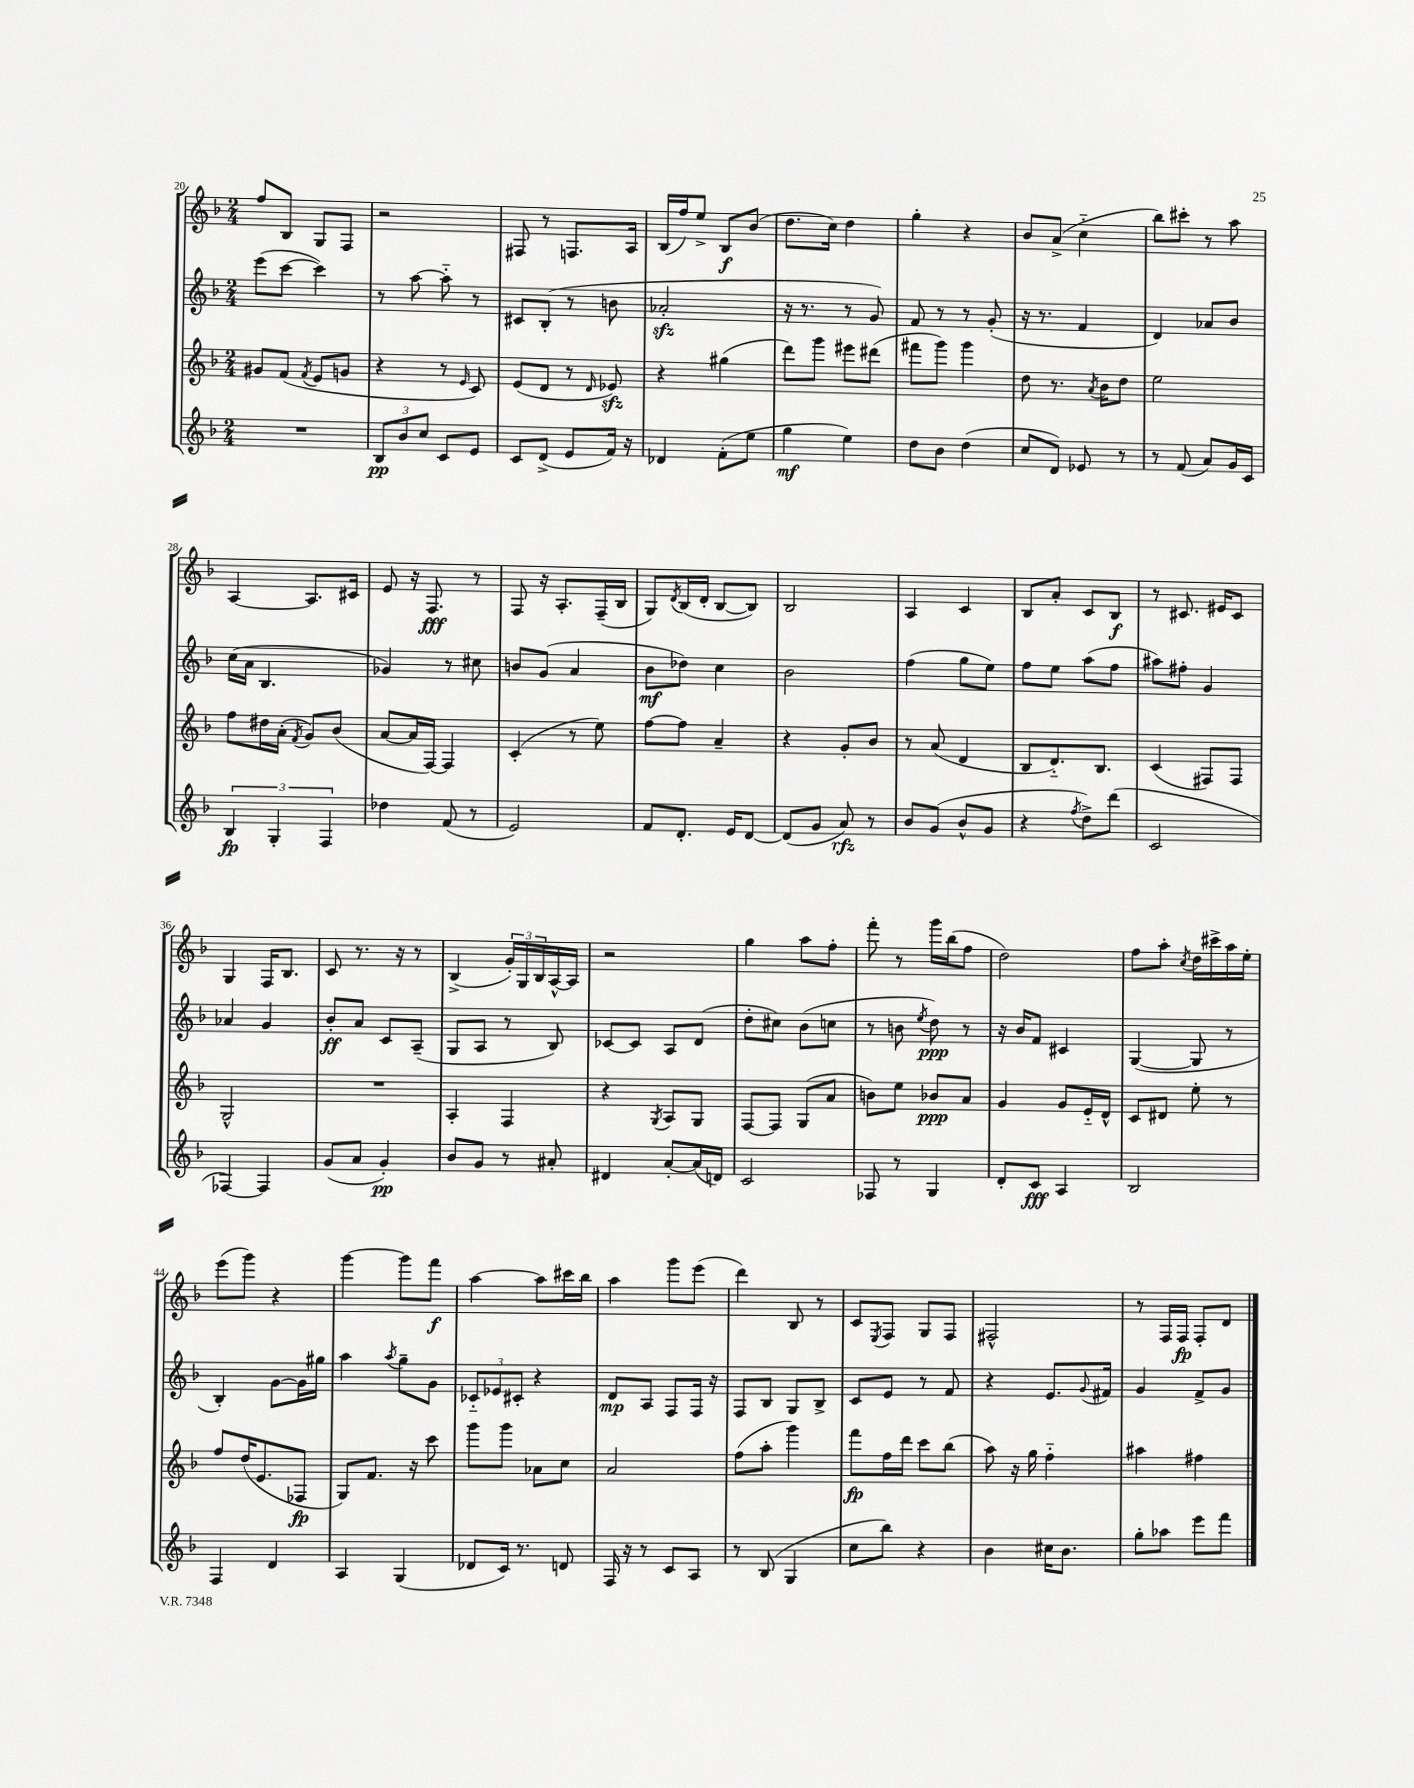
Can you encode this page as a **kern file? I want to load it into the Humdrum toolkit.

**kern	**dynam	**kern	**dynam	**kern	**dynam	**kern	**dynam
*part4	*part4	*part3	*part3	*part2	*part2	*part1	*part1
*staff4	*staff4	*staff3	*staff3	*staff2	*staff2	*staff1	*staff1
*clefG2	*	*clefG2	*	*clefG2	*	*clefG2	*
*k[b-]	*	*k[b-]	*	*k[b-]	*	*k[b-]	*
*M2/4	*	*M2/4	*	*M2/4	*	*M2/4	*
=20	=20	=20	=20	=20	=20	=20	=20
2r	.	8g#X/L	.	(8eee\L	.	8ff/L	.
.	.	(8f/J	.	[8ccc\J	.	8B-/J	.
.	.	8qf/	.	.	.	.	.
.	.	8e/L	.	4ccc\])	.	8G/L	.
.	.	8gn/J	.	.	.	8F/J	.
=21	=21	=21	=21	=21	=21	=21	=21
12B-/L	pp	4r	.	8r	.	2r	.
12b-/	.	.	.	.	.	.	.
.	.	.	.	[8aa\	.	.	.
12cc/J	.	.	.	.	.	.	.
8c/L	.	8r	.	8aa\]	.	.	.
.	.	16qqe/	.	.	.	.	.
8e/J	.	8c/)	.	8r	.	.	.
=22	=22	=22	=22	=22	=22	=22	=22
8c/L	.	(8e/L	.	8c#X/L	.	8F#X/	.
(8d^/J	.	8d/J	.	(8B-'/J	.	8r	.
8e/L	.	8r	.	8r	.	8.Fn/L	.
.	.	16qqd/	.	.	.	.	.
16f/Jk)	.	8e-Xzz/)	.	8bn\	.	.	.
16r	.	.	.	.	.	16A/Jk	.
=23	=23	=23	=23	=23	=23	=23	=23
4d-X/	.	4r	.	2a-Xzz'/	.	(16B-/LL	.
.	.	.	.	.	.	16ff/J)	.
.	.	.	.	.	.	8ee^/J	.
(8f'\L	.	(4gg#X\	.	.	.	8B-/L	f
8ee\J	.	.	.	.	.	(8b-/J	.
=24	=24	=24	=24	=24	=24	=24	=24
4gg\	mf	8ddd\L)	.	16r	.	8.dd\L	.
.	.	.	.	8.r	.	.	.
.	.	8ggg\J	.	.	.	.	.
.	.	.	.	.	.	16cc\Jk)	.
4ee\)	.	8eee#X\L	.	8r	.	4dd\	.
.	.	(8ddd#X\J	.	8g/)	.	.	.
=25	=25	=25	=25	=25	=25	=25	=25
8dd\L	.	8fff#X\L	.	8f/	.	4gg'\	.
8b-\J	.	8ggg\J)	.	8r	.	.	.
(4dd\	.	4ggg\	.	8r	.	4r	.
.	.	.	.	(8g'/	.	.	.
=26	=26	=26	=26	=26	=26	=26	=26
8cc/L	.	8dd\	.	16r	.	8b-/L	.
.	.	.	.	8.r	.	.	.
8d/J)	.	8.r	.	.	.	(8a^/J	.
8e-X/	.	.	.	4f/	.	4cc\	.
.	.	8qa/	.	.	.	.	.
.	.	16b-\KL	.	.	.	.	.
8r	.	8dd\J	.	.	.	.	.
=27	=27	=27	=27	=27	=27	=27	=27
8r	.	2ee\	.	4d/)	.	8bb-\L)	.
(8f/	.	.	.	.	.	8ccc#X'\J	.
8a/L)	.	.	.	8a-X/L	.	8r	.
16g/L	.	.	.	8b-/J	.	8aa\	.
16c/JJ	.	.	.	.	.	.	.
!!LO:LB:g=z
=28	=28	=28	=28	=28	=28	=28	=28
6B-/	fp	8ff\L	.	(16cc\LL	.	[4A/	.
.	.	.	.	16a\JJ	.	.	.
.	.	16dd#X\L	.	4.B-/	.	.	.
6G'/	.	.	.	.	.	.	.
.	.	(16a'\JJ	.	.	.	.	.
.	.	8qf/	.	.	.	.	.
.	.	8g/L)	.	.	.	8.A/L]	.
6F/	.	.	.	.	.	.	.
.	.	(8b-/J	.	.	.	.	.
.	.	.	.	.	.	16c#X/Jk	.
=29	=29	=29	=29	=29	=29	=29	=29
4dd-X\	.	[8a/L	.	4g-X/)	.	8e/	.
.	.	16a/L]	.	.	.	16r	.
.	.	[16F/JJ)	.	.	.	8.F/	fff
(8f/	.	4F/]	.	8r	.	.	.
8r	.	.	.	8cc#X\	.	8r	.
=30	=30	=30	=30	=30	=30	=30	=30
2e/)	.	(4c'/	.	8bn/L	.	8F/	.
.	.	.	.	(8g/J	.	16r	.
.	.	.	.	.	.	8.A'/L	.
.	.	8r	.	4a/	.	.	.
.	.	8ee\)	.	.	.	(16F~/L	.
.	.	.	.	.	.	16B-/JJ	.
=31	=31	=31	=31	=31	=31	=31	=31
8f/L	.	[8ff\L	.	8b-\L	mf	8G/L)	.
.	.	.	.	.	.	8qd/	.
8.d'/J	.	8ff\J]	.	8dd-X\J)	.	(16B-/L	.
.	.	.	.	.	.	16d'/JJ	.
.	.	4a~/	.	4cc\	.	[8B-/L	.
16e/KL	.	.	.	.	.	.	.
[8d/J	.	.	.	.	.	8B-/J])	.
=32	=32	=32	=32	=32	=32	=32	=32
(8d/L]	.	4r	.	2b-\	.	2B-/	.
8g/J	.	.	.	.	.	.	.
8a/)	rfz	8g'/L	.	.	.	.	.
8r	.	8b-/J	.	.	.	.	.
=33	=33	=33	=33	=33	=33	=33	=33
8b-/L	.	8r	.	(4ff\	.	4A/	.
(8g/J	.	(8a/	.	.	.	.	.
8b-^^/L	.	4d/	.	8gg\L	.	4c/	.
8g/J	.	.	.	8ee\J)	.	.	.
=34	=34	=34	=34	=34	=34	=34	=34
4r	.	8B-/L	.	8ff\L	.	8B-/L	.
.	.	8.d/)	.	8ee\J	.	8a'/J	.
8qff/	.	.	.	.	.	.	.
8dd^\L)	.	.	.	(8aa\L	.	8c/L	.
.	.	8.B-/J	.	.	.	.	.
(8ddd\J	.	.	.	8ff\J	.	8B-/J	f
=35	=35	=35	=35	=35	=35	=35	=35
2c/	.	(4c/	.	8aa#X\L)	.	8r	.
.	.	.	.	8ff#X'\J	.	8.c#X/	.
.	.	8F#X/L)	.	4g/	.	.	.
.	.	.	.	.	.	16e#X/KL	.
.	.	8F#/J	.	.	.	8c#/J	.
!!LO:LB:g=z
=36	=36	=36	=36	=36	=36	=36	=36
[4F-X/)	.	2G^^/	.	4a-X/	.	4G/	.
4F-/]	.	.	.	4g/	.	16F/KL	.
.	.	.	.	.	.	8.B-/J	.
=37	=37	=37	=37	=37	=37	=37	=37
(8g/L	.	2r	.	8b-'/L	ff	8c/	.
8a/J	.	.	.	8a/J	.	8.r	.
4g'/)	pp	.	.	8c/L	.	.	.
.	.	.	.	.	.	16r	.
.	.	.	.	(8A~/J	.	8r	.
=38	=38	=38	=38	=38	=38	=38	=38
8b-/L	.	4A'/	.	8G/L	.	(4B-^/	.
8g/J	.	.	.	8A/J	.	.	.
8r	.	4F/	.	8r	.	24g'/LL)	.
.	.	.	.	.	.	24G/	.
.	.	.	.	.	.	24B-/	.
8a#X'/	.	.	.	8B-/)	.	[16A^^/	.
.	.	.	.	.	.	16A/JJ]	.
=39	=39	=39	=39	=39	=39	=39	=39
4d#X/	.	4r	.	[8c-X/L	.	2r	.
.	.	.	.	8c-/J]	.	.	.
.	.	8qG/	.	.	.	.	.
[8a'/L	.	8A/L	.	8A/L	.	.	.
(16a/L]	.	8G/J	.	(8d/J	.	.	.
16dn/JJ)	.	.	.	.	.	.	.
=40	=40	=40	=40	=40	=40	=40	=40
2c/	.	[8F/L	.	8dd'\L	.	4gg\	.
.	.	8F/J]	.	8cc#X\J)	.	.	.
.	.	(8G/L	.	(8b-\L	.	8aa\L	.
.	.	8a/J	.	8ccn\J	.	8ff'\J	.
=41	=41	=41	=41	=41	=41	=41	=41
8F-X/	.	8bn\L)	.	8r	.	8fff'\	.
8r	.	8ee\J	.	8bn\	.	8r	.
.	.	.	.	8qee/	.	.	.
4G/	.	8b-X/L	ppp	8dd\)	ppp	16ggg\LL	.
.	.	.	.	.	.	(16bb-\J	.
.	.	8a/J	.	8r	.	8ff\J	.
=42	=42	=42	=42	=42	=42	=42	=42
8d'/L	.	4g/	.	16r	.	2dd\)	.
.	.	.	.	16b-/KL	.	.	.
8c/J	fff	.	.	8f/J	.	.	.
4A/	.	8g/L	.	4c#X/	.	.	.
.	.	16e/L	.	.	.	.	.
.	.	16d^^/JJ	.	.	.	.	.
=43	=43	=43	=43	=43	=43	=43	=43
2B-/	.	8c/L	.	([4G/	.	8ff\L	.
.	.	8d#X/J	.	.	.	8aa'\J	.
.	.	.	.	.	.	8qcc/	.
.	.	8ee'\	.	8G/]	.	16dd\LL	.
.	.	.	.	.	.	16ccc#X^\	.
.	.	8r	.	8r	.	16aa\	.
.	.	.	.	.	.	16ee'\JJ	.
!!LO:LB:g=z
=44	=44	=44	=44	=44	=44	=44	=44
4F/	.	8ff/L	.	4B-'/)	.	(8eee\L	.
.	.	(16dd/K	.	.	.	8ggg\J)	.
.	.	8.e/	.	.	.	.	.
4d/	.	.	.	[8g\L	.	4r	.
.	.	8F-X/J	fp	16g\L]	.	.	.
.	.	.	.	16gg#X\JJ	.	.	.
=45	=45	=45	=45	=45	=45	=45	=45
4A/	.	8G/L)	.	4aa\	.	[4ggg\	.
.	.	8.f/J	.	.	.	.	.
.	.	.	.	8qaa/	.	.	.
(4G/	.	.	.	8gg~\L	.	8ggg\L]	.
.	.	16r	.	.	.	.	.
.	.	8ccc\	.	8g\J	.	8fff\J	f
=46	=46	=46	=46	=46	=46	=46	=46
8d-X/L	.	8ggg\L	.	12c-X/L	.	[4aa\	.
.	.	.	.	12e-X/	.	.	.
16c/Jk)	.	8ggg\J	.	.	.	.	.
.	.	.	.	12c#X'/J	.	.	.
8.r	.	.	.	.	.	.	.
.	.	8a-X\L	.	4r	.	8aa\L]	.
8dn/	.	8cc\J	.	.	.	16ccc#X\L	.
.	.	.	.	.	.	16bb-\JJ	.
=47	=47	=47	=47	=47	=47	=47	=47
16F/	.	2a/	.	8d/L	mp	4aa\	.
16r	.	.	.	.	.	.	.
8r	.	.	.	8A/J	.	.	.
8c/L	.	.	.	8F/L	.	8ggg\L	.
8A/J	.	.	.	16F/Jk	.	(8eee\J	.
.	.	.	.	16r	.	.	.
=48	=48	=48	=48	=48	=48	=48	=48
8r	.	(8ff\L	.	8F/L	.	4ddd\)	.
(8B-/	.	8aa'\J	.	8B-/J	.	.	.
4G/	.	4ggg\)	.	8G/L	.	8B-/	.
.	.	.	.	8B-^/J	.	8r	.
=49	=49	=49	=49	=49	=49	=49	=49
8cc\L	.	8fff\L	fp	8c/L	.	8c/L	.
.	.	.	.	.	.	8qE/	.
8bb-\J)	.	16ff\L	.	8e/J	.	8F/J	.
.	.	16ddd\JJ	.	.	.	.	.
4r	.	8ccc\L	.	8r	.	8G/L	.
.	.	(8bb-\J	.	8f/	.	8F/J	.
=50	=50	=50	=50	=50	=50	=50	=50
4b-\	.	8aa\)	.	4r	.	2F#X^^/	.
.	.	16r	.	.	.	.	.
.	.	16gg\	.	.	.	.	.
16cc#X\KL	.	4ff\	.	8.e/L	.	.	.
8.b-\J	.	.	.	.	.	.	.
.	.	.	.	8qqg/	.	.	.
.	.	.	.	16f#X/Jk	.	.	.
=51	=51	=51	=51	=51	=51	=51	=51
8gg'\L	.	4aa#X\	.	4g/	.	8r	.
8aa-X\J	.	.	.	.	.	16F/LL	.
.	.	.	.	.	.	16F/JJ	fp
8eee\L	.	4ff#X\	.	8f^/L	.	8F'/L	.
8fff\J	.	.	.	8g/J	.	8d/J	.
==	==	==	==	==	==	==	==
*-	*-	*-	*-	*-	*-	*-	*-
